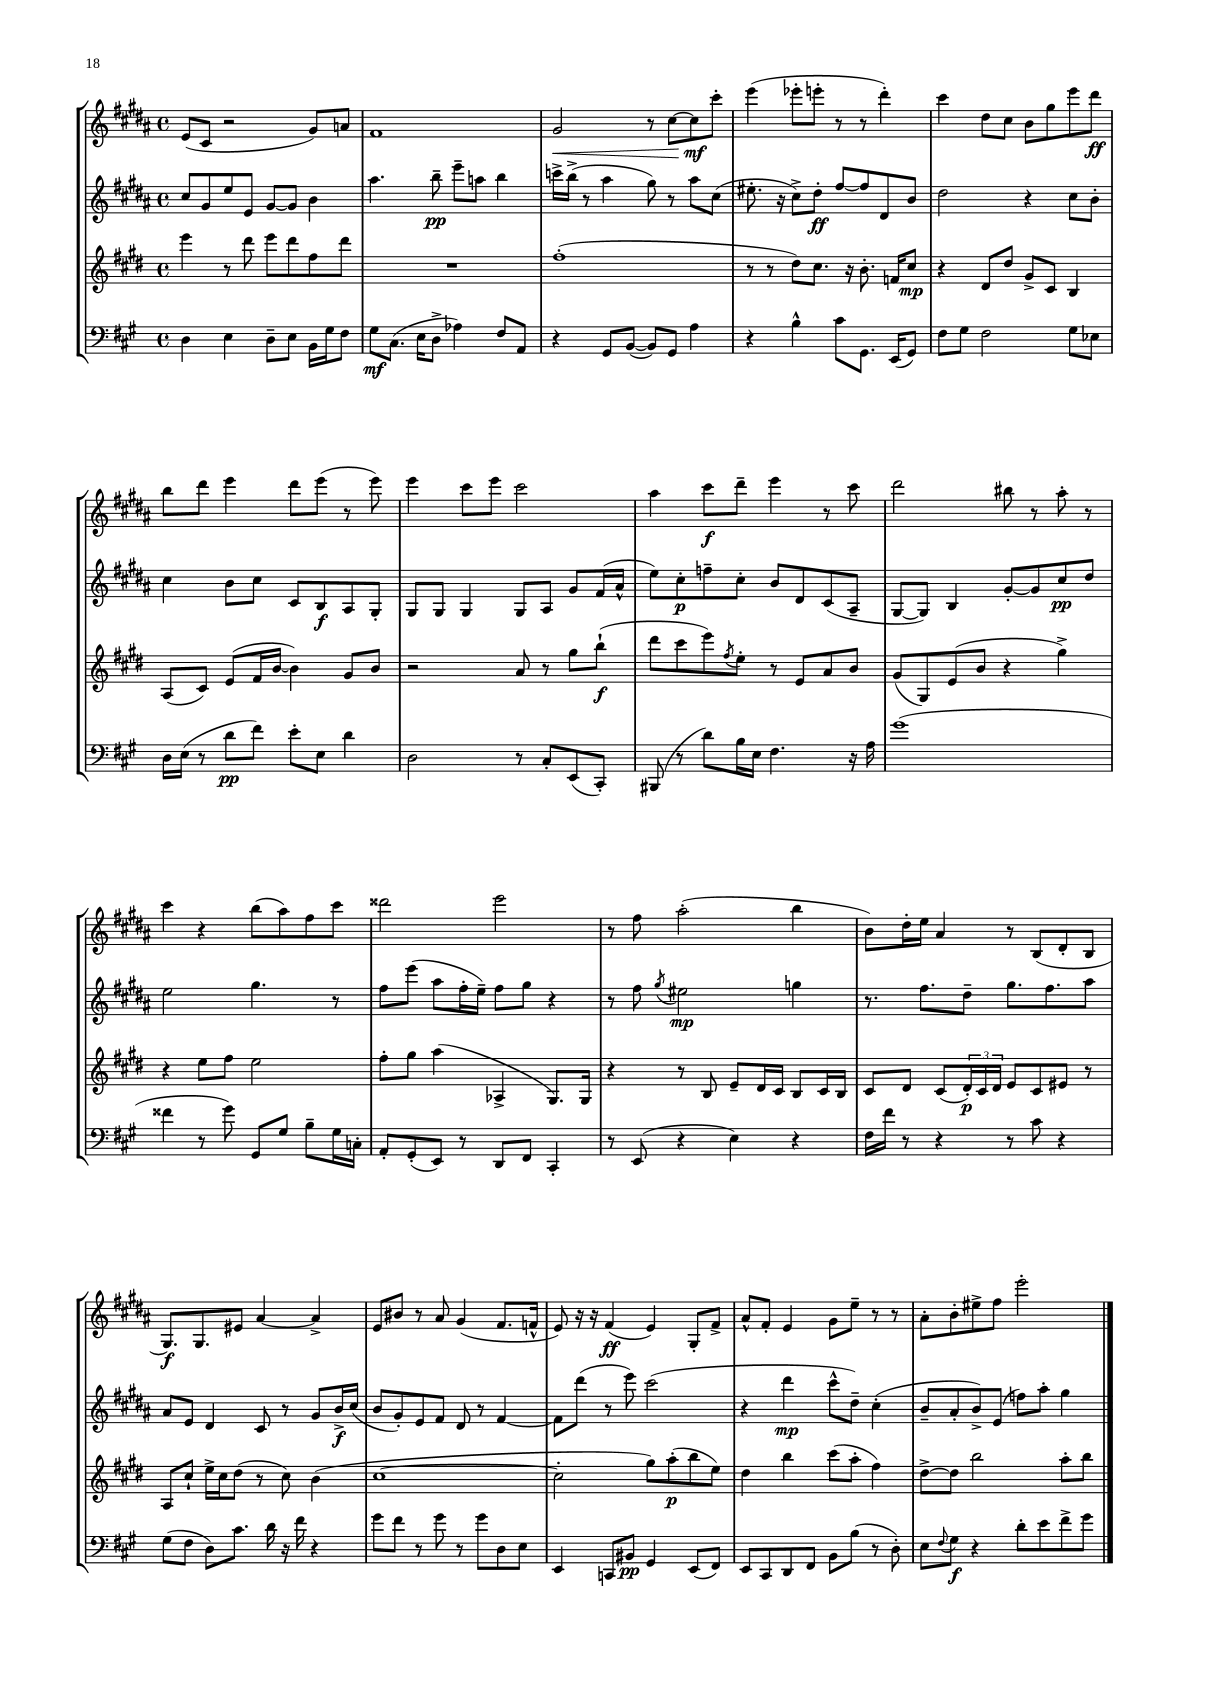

**kern	**dynam	**kern	**dynam	**kern	**dynam	**kern	**dynam
*part4	*part4	*part3	*part3	*part2	*part2	*part1	*part1
*staff4	*staff4	*staff3	*staff3	*staff2	*staff2	*staff1	*staff1
*clefF4	*	*clefG2	*	*clefG2	*	*clefG2	*
*k[f#c#g#]	*	*k[f#c#g#d#]	*	*k[f#c#g#d#a#]	*	*k[f#c#g#d#a#]	*
*M4/4	*	*M4/4	*	*M4/4	*	*M4/4	*
*met(c)	*	*met(c)	*	*met(c)	*	*met(c)	*
=74	=74	=74	=74	=74	=74	=74	=74
4D\	.	4eee\	.	8cc#/L	.	(8e/L	.
.	.	.	.	8g#/	.	8c#/J	.
4E\	.	8r	.	8ee/	.	2r	.
.	.	8ddd#\	.	8e/J	.	.	.
8D~\L	.	8eee\L	.	[8g#/L	.	.	.
8E\J	.	8ddd#\	.	8g#/J]	.	.	.
16BB\LL	.	8ff#\	.	4b\	.	8g#/L)	.
16G#\J	.	.	.	.	.	.	.
8F#\J	.	8ddd#\J	.	.	.	8an/J	.
=75	=75	=75	=75	=75	=75	=75	=75
8G#\L	mf	1r	.	4.aa#\	.	1f#	.
(8.C#\J	.	.	.	.	.	.	.
16E\KL	.	.	.	.	.	.	.
8D^\J	.	.	.	8bb~\	pp	.	.
4A-X\)	.	.	.	8eee~\L	.	.	.
.	.	.	.	8aan\J	.	.	.
8F#/L	.	.	.	4bb\	.	.	.
8AA/J	.	.	.	.	.	.	.
=76	=76	=76	=76	=76	=76	=76	=76
!	!	!	!	!	!	!	!LO:HP:b
4r	.	(1ff#'	.	16cccn^\LL	.	2g#/	<
.	.	.	.	(16bb^\JJ	.	.	.
.	.	.	.	8r	.	.	.
8GG#/L	.	.	.	4aa#\	.	.	.
([8BB/J	.	.	.	.	.	.	.
8BB/L])	.	.	.	8gg#\)	.	8r	.
8GG#/J	.	.	.	8r	.	[8cc#\L	.
4A\	.	.	.	8aa#\L	.	8cc#\]	mf
.	.	.	.	(8cc#\J	.	8ccc#'\J	[
=77	=77	=77	=77	=77	=77	=77	=77
4r	.	8r	.	8.ee#X'\	.	(4eee\	.
.	.	8r	.	.	.	.	.
.	.	.	.	16r	.	.	.
4B^^\	.	8dd#\L)	.	8cc#^\L)	.	8eee-X'\L	.
.	.	8.cc#\J	.	8dd#'\J	ff	8eeen'\J	.
8c#\L	.	.	.	[8ff#/L	.	8r	.
.	.	16r	.	.	.	.	.
8.GG#\J	.	8.b'\	.	8ff#/]	.	8r	.
.	.	.	.	8d#/	.	4ddd#'\)	.
(16EE/KL	.	16fn/KL	.	.	.	.	.
8GG#/J)	.	8cc#/J	mp	8b/J	.	.	.
=78	=78	=78	=78	=78	=78	=78	=78
8F#\L	.	4r	.	2dd#\	.	4ccc#\	.
8G#\J	.	.	.	.	.	.	.
2F#\	.	8d#/L	.	.	.	8dd#\L	.
.	.	8dd#/J	.	.	.	8cc#\J	.
.	.	8g#^/L	.	4r	.	8b\L	.
.	.	8c#/J	.	.	.	8gg#\	.
8G#\L	.	4B/	.	8cc#\L	.	8eee\	.
8E-X\J	.	.	.	8b'\J	.	8ddd#\J	ff
!!LO:LB:g=z
=79	=79	=79	=79	=79	=79	=79	=79
16D\LL	.	(8A/L	.	4cc#\	.	8bb\L	.
(16E\JJ	.	.	.	.	.	.	.
8r	.	8c#/J)	.	.	.	8ddd#\J	.
8d\L	pp	(8e/L	.	8b\L	.	4eee\	.
8f#\J)	.	16f#/L	.	8cc#\J	.	.	.
.	.	[16b/JJ	.	.	.	.	.
8e'\L	.	4b\])	.	8c#/L	.	8ddd#\L	.
8E\J	.	.	.	8B/	f	(8eee\J	.
4d\	.	8g#/L	.	8A#/	.	8r	.
.	.	8b/J	.	8G#'/J	.	8eee\)	.
=80	=80	=80	=80	=80	=80	=80	=80
2D\	.	2r	.	8G#/L	.	4eee\	.
.	.	.	.	8G#/J	.	.	.
.	.	.	.	4G#/	.	8ccc#\L	.
.	.	.	.	.	.	8eee\J	.
8r	.	8a/	.	8G#/L	.	2ccc#\	.
8C#'/L	.	8r	.	8A#/J	.	.	.
(8EE/	.	8gg#\L	.	8g#/L	.	.	.
8CC#'/J)	.	(8bb`\J	f	(16f#/L	.	.	.
.	.	.	.	16a#^^/JJ	.	.	.
=81	=81	=81	=81	=81	=81	=81	=81
(8BBB#X/	.	8ddd#\L	.	8ee\L)	.	4aa#\	.
8r	.	8ccc#\	.	8cc#'\	p	.	.
8d\L)	.	8eee\)	.	8ffn~\	.	8ccc#\L	f
.	.	8qff#/	.	.	.	.	.
16B\L	.	8ee'\J	.	8cc#'\J	.	8ddd#~\J	.
16E\JJ	.	.	.	.	.	.	.
4.F#\	.	8r	.	8b/L	.	4eee\	.
.	.	8e/L	.	8d#/	.	.	.
.	.	8a/	.	(8c#/	.	8r	.
16r	.	8b/J	.	8A#~/J	.	8ccc#\	.
16A\	.	.	.	.	.	.	.
=82	=82	=82	=82	=82	=82	=82	=82
(1g#	.	(8g#/L	.	[8G#/L	.	2ddd#\	.
.	.	8G#/)	.	8G#/J])	.	.	.
.	.	(8e/	.	4B/	.	.	.
.	.	8b/J	.	.	.	.	.
.	.	4r	.	[8g#'/L	.	8bb#X\	.
.	.	.	.	8g#/]	.	8r	.
.	.	4gg#^\)	.	8cc#/	pp	8aa#'\	.
.	.	.	.	8dd#/J	.	8r	.
!!LO:LB:g=z
=83	=83	=83	=83	=83	=83	=83	=83
4f##X\	.	4r	.	2ee\	.	4ccc#\	.
8r	.	8ee\L	.	.	.	4r	.
8g#\)	.	8ff#\J	.	.	.	.	.
8GG#/L	.	2ee\	.	4.gg#\	.	(8bb\L	.
8G#/J	.	.	.	.	.	8aa#\)	.
8B~\L	.	.	.	.	.	8ff#\	.
16G#\L	.	.	.	8r	.	8ccc#\J	.
16Cn'\JJ	.	.	.	.	.	.	.
=84	=84	=84	=84	=84	=84	=84	=84
8AA'/L	.	8ff#'\L	.	8ff#\L	.	2ddd##X\	.
(8GG#'/	.	8gg#\J	.	(8eee\J	.	.	.
8EE/J)	.	(4aa\	.	8aa#\L	.	.	.
8r	.	.	.	16ff#'\L	.	.	.
.	.	.	.	16ee~\JJ)	.	.	.
8DD/L	.	4A-X^/	.	8ff#\L	.	2eee\	.
8FF#/J	.	.	.	8gg#\J	.	.	.
4CC#'/	.	8.G#/L)	.	4r	.	.	.
.	.	16G#/Jk	.	.	.	.	.
=85	=85	=85	=85	=85	=85	=85	=85
8r	.	4r	.	8r	.	8r	.
(8EE/	.	.	.	8ff#\	.	8ff#\	.
.	.	.	.	8qgg#/	.	.	.
4r	.	8r	.	2ee#X\	mp	(2aa#'\	.
.	.	8B/	.	.	.	.	.
4E\)	.	8e~/L	.	.	.	.	.
.	.	16d#/L	.	.	.	.	.
.	.	16c#/JJ	.	.	.	.	.
4r	.	8B/L	.	4ggn\	.	4bb\	.
.	.	16c#/L	.	.	.	.	.
.	.	16B/JJ	.	.	.	.	.
=86	=86	=86	=86	=86	=86	=86	=86
16F#\LL	.	8c#/L	.	8.r	.	8b\L)	.
16f#\JJ	.	.	.	.	.	.	.
8r	.	8d#/J	.	.	.	16dd#'\L	.
.	.	.	.	8.ff#\L	.	16ee\JJ	.
4r	.	(8c#/L	.	.	.	4a#/	.
.	.	24d#'/L)	p	8dd#~\J	.	.	.
.	.	24c#/	.	.	.	.	.
.	.	24d#/JJ	.	.	.	.	.
8r	.	8e/L	.	8.gg#\L	.	8r	.
8c#\	.	8c#/	.	.	.	(8B/L	.
.	.	.	.	8.ff#\	.	.	.
4r	.	8e#X/J	.	.	.	8d#'/	.
.	.	8r	.	8aa#\J	.	8B/J	.
!!LO:LB:g=z
=87	=87	=87	=87	=87	=87	=87	=87
(8G#\L	.	8A/L	.	8a#/L	.	8.G#/L)	f
8F#\J	.	8cc#`/J	.	8e/J	.	.	.
.	.	.	.	.	.	8.G#/	.
8D\L)	.	16ee^\LL	.	4d#/	.	.	.
.	.	16cc#\J	.	.	.	.	.
8.c#\J	.	(8dd#\J	.	.	.	8e#X/J	.
.	.	8r	.	8c#/	.	[4a#/	.
16d\	.	.	.	.	.	.	.
16r	.	8cc#\)	.	8r	.	.	.
16f#\	.	.	.	.	.	.	.
4r	.	(4b\	.	8g#/L	.	4a#^/]	.
.	.	.	.	16b^/L	f	.	.
.	.	.	.	(16cc#/JJ	.	.	.
=88	=88	=88	=88	=88	=88	=88	=88
8g#\L	.	[1cc#	.	8b/L	.	8e/L	.
8f#\J	.	.	.	8g#'/)	.	8b#X/J	.
8r	.	.	.	8e/	.	8r	.
8g#\	.	.	.	8f#/J	.	8a#/	.
8r	.	.	.	8d#/	.	(4g#/	.
8g#\L	.	.	.	8r	.	.	.
8D\	.	.	.	[4f#/	.	8.f#/L	.
8E\J	.	.	.	.	.	.	.
.	.	.	.	.	.	16fn^^/Jk	.
=89	=89	=89	=89	=89	=89	=89	=89
4EE/	.	2cc#'\]	.	8f#\L]	.	8e/)	.
.	.	.	.	(8ddd#\J	.	16r	.
.	.	.	.	.	.	16r	.
8CCn/L	.	.	.	8r	.	(4f#/	ff
8BB#X/J	pp	.	.	8eee\)	.	.	.
4GG#/	.	8gg#\L)	.	(2ccc#\	.	4e/)	.
.	.	(8aa'\	p	.	.	.	.
(8EE/L	.	8bb\	.	.	.	8G#'/L	.
8FF#/J)	.	8ee\J)	.	.	.	8f#^/J	.
=90	=90	=90	=90	=90	=90	=90	=90
8EE/L	.	4dd#\	.	4r	.	8a#^^/L	.
8CC#/	.	.	.	.	.	8f#'/J	.
8DD/	.	4bb\	.	4ddd#\	mp	4e/	.
8FF#/J	.	.	.	.	.	.	.
8BB\L	.	(8ccc#\L	.	8ccc#^^\L	.	8g#\L	.
(8B\J	.	8aa'\J	.	8dd#~\J)	.	8ee~\J	.
8r	.	4ff#\)	.	(4cc#'\	.	8r	.
8D'\)	.	.	.	.	.	8r	.
=91	=91	=91	=91	=91	=91	=91	=91
8E\L	.	[8dd#^\L	.	8b~/L	.	8a#'\L	.
8qqF#/	.	.	.	.	.	.	.
8G#\J	f	8dd#\J]	.	8a#'/	.	8b'\	.
4r	.	2bb\	.	8b^/)	.	8ee#X^\	.
.	.	.	.	(8e/J	.	8ff#\J	.
8d'\L	.	.	.	8ffn\L)	.	2eee'\	.
8e\	.	.	.	8aa#'\J	.	.	.
8f#^\	.	8aa'\L	.	4gg#\	.	.	.
8g#\J	.	8bb\J	.	.	.	.	.
==	==	==	==	==	==	==	==
*-	*-	*-	*-	*-	*-	*-	*-
